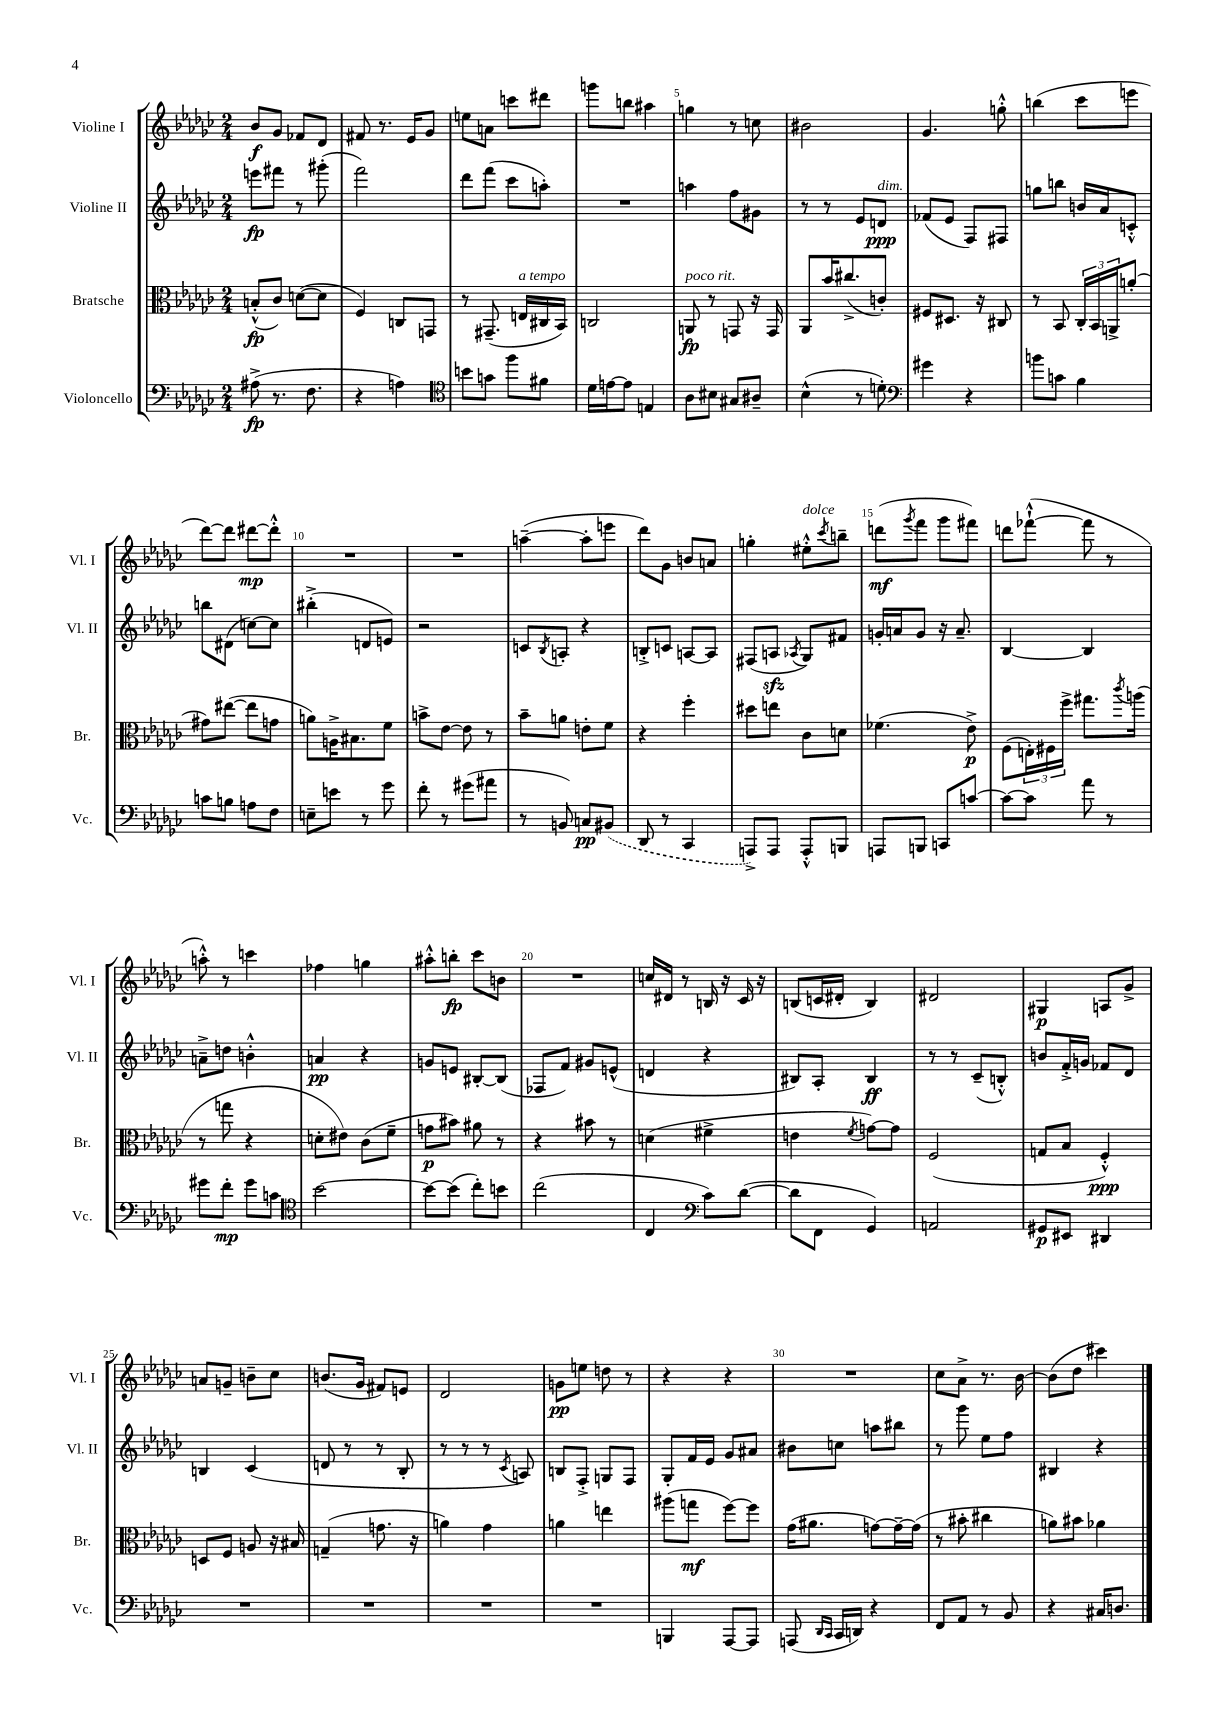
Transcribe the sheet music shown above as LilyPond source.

<<
\new StaffGroup <<
\new Staff = "s0" \with { instrumentName = "Violine I" shortInstrumentName = "Vl. I" } {
    \clef treble \key ges \major \numericTimeSignature \time 2/4
    bes'8\f ges'8 fes'8 des'8 |
    fis'8 r8. ees'16 ges'8 |
    e''8 a'8 c'''8 dis'''8 |
    g'''8 b''8 ais''4 |
    g''4 r8 c''8 |
    bis'2 |
    ges'4. g''8-.-^ |
    b''4( ces'''8 e'''8 |
    des'''8~) des'''8 dis'''8~\mp dis'''8-.-^ |
    R2 |
    R2 |
    a''4~--( a''8-. e'''8 |
    des'''8) ges'8 b'8 a'8 |
    g''4-. eis''8-.-^^\markup { \italic "dolce" } \acciaccatura { ces'''8 } b''8-- |
    d'''8\mf( \acciaccatura { ges'''8 } f'''8 ges'''8 fis'''8) |
    d'''8 fes'''8~-!-^( fes'''8 r8 |
    a''8-.-^) r8 c'''4 |
    fes''4 g''4 |
    ais''8-.-^ b''8-.\fp ces'''8 b'8 |
    R2 |
    c''16 dis'16 r8 b16 r16 ces'16 r16 |
    b8( c'16 dis'16-. b4) |
    dis'2 |
    gis4\p a8 ges'8-> |
    a'8 g'8-- b'8-- ces''8 |
    b'8.( ges'16 fis'8) e'8 |
    des'2 |
    g'8\pp e''8 d''8 r8 |
    r4 r4 |
    R2 |
    ces''8 aes'8-> r8. bes'16~ |
    bes'8( des''8 cis'''4) \bar "|." |
}
\new Staff = "s1" \with { instrumentName = "Violine II" shortInstrumentName = "Vl. II" } {
    \clef treble \key ges \major \numericTimeSignature \time 2/4
    e'''8\fp fis'''8 r8 gis'''8-.( |
    f'''2) |
    des'''8 f'''8( ces'''8 a''8-.) |
    R2 |
    a''4 f''8 gis'8 |
    r8 r8 ees'8 d'8\ppp^\markup { \italic "dim." } |
    fes'8( ees'8 f8) fis8 |
    g''8 b''8 b'16 aes'16 c'8-.-^ |
    b''8 dis'8( c''8~) c''8 |
    bis''4-.->( d'8 e'8) |
    r2 |
    c'8 \acciaccatura { bes8 } a8-. r4 |
    b8-.-> c'8 a8~ a8 |
    fis8( a8\sfz \acciaccatura { aes8 } ges8) fis'8 |
    g'16-. a'16 g'8 r16 a'8.-- |
    bes4~ bes4 |
    a'8---> d''8 b'4-.-^ |
    a'4\pp r4 |
    g'8 e'8 bis8~-. bis8( |
    fes8 f'8) gis'8 e'8-^( |
    d'4 r4 |
    bis8) aes8-. bis4\ff |
    r8 r8 ces'8--( b8-.-^) |
    b'8 f'16-.-> g'16 fes'8 des'8 |
    b4 ces'4( |
    d'8 r8 r8 bes8-. |
    r8 r8 r8 \acciaccatura { ces'8 } a8) |
    b8 f8-.-> g8 f8 |
    ges8-. f'16 ees'16 ges'8 ais'8 |
    bis'8 c''8 a''8 bis''8 |
    r8 ges'''8 ees''8 f''8 |
    bis4 r4 \bar "|." |
}
\new Staff = "s2" \with { instrumentName = "Bratsche" shortInstrumentName = "Br." } {
    \clef alto \key ges \major \numericTimeSignature \time 2/4
    b8-.-^\fp( ces'8) d'8~( d'8 |
    f4) c8 g,8 |
    r8 gis,8.--( e16^\markup { \italic "a tempo" } cis16 bes,16) |
    c2 |
    a,8\fp^\markup { \italic "poco rit." } r8 g,8 r16 g,16 |
    aes,8 bes'16 cis''8.->( c'8-.) |
    fis8 dis8. r16 cis8 |
    r8 bes,8 \tuplet 3/2 { ces16-. bes,16 a,16-> } a'8-.( |
    gis'8) eis''8~( eis''8 g'8 |
    a'8) a16-> bis8. f'8 |
    b'8-> ees'8~ ees'8 r8 |
    bes'8-- a'8 e'8-. f'8 |
    r4 f''4-. |
    dis''8 e''8 ces'8 d'8 |
    fes'4.( ees'8->\p) |
    f8( \tuplet 3/2 { e16-.) fis16 f''16-> } gis''8. \acciaccatura { ces'''8 } a''16( |
    r8 g''8 r4 |
    d'8-. eis'8) ces'8( f'8-- |
    g'8\p bis'8) ais'8 r8 |
    r4 bis'8 r8 |
    d'4( fis'4-> |
    e'4 \acciaccatura { f'8 } g'8~) g'8 |
    f2( |
    g8 bes8 f4-.-^\ppp) |
    d8 f8 a8 r16 bis16 |
    g4--( g'8. r16 |
    a'4) ges'4 |
    a'4 e''4 |
    ais''8( g''8\mf f''8~) f''8 |
    ges'16( ais'8. g'8~) g'16~-- g'16( |
    r8 bis'8-. cis''4 |
    a'8) bis'8 aes'4 \bar "|." |
}
\new Staff = "s3" \with { instrumentName = "Violoncello" shortInstrumentName = "Vc." } {
    \clef bass \key ges \major \numericTimeSignature \time 2/4
    ais8->\fp( r8. f8. |
    r4 a4) |
    \clef tenor b'8 g'8 f''8 fis'8 |
    des'16 e'16~ e'8 e4 |
    aes8 bis8 gis8 ais8-- |
    bes4-^( r8 d'8-.) |
    \clef bass gis'4 r4 |
    b'8 c'8 bes4 |
    c'8 b8 a8 f8 |
    e8-- e'8 r8 ges'8 |
    f'8-. r8 gis'8( ais'8 |
    r8 b,8) c8\pp \once \slurDashed bis,8( |
    des,8 r8 ces,4 |
    a,,8->) a,,8 a,,8-.-^ b,,8 |
    a,,8 b,,8 c,8 c'8~ |
    c'8~ c'8 aes'8 r8 |
    gis'8 f'8-.\mp gis'8 c'8 |
    \clef tenor bes'2~ |
    bes'8~ bes'8( ces''8-.) b'8 |
    ces''2( |
    ces4 \clef bass ces'8) des'8~( |
    des'8 f,8 ges,4) |
    a,2 |
    gis,8\p eis,8 dis,4 |
    R2 |
    R2 |
    R2 |
    R2 |
    b,,4 aes,,8~ aes,,8 |
    a,,8( \grace { des,16 ces,16 } ces,16 d,16) r4 |
    f,8 aes,8 r8 bes,8 |
    r4 cis16 d8. \bar "|." |
}
>>
>>
\layout { \context { \Score \override BarNumber.break-visibility = ##(#f #t #t) barNumberVisibility = #(every-nth-bar-number-visible 5) } }
